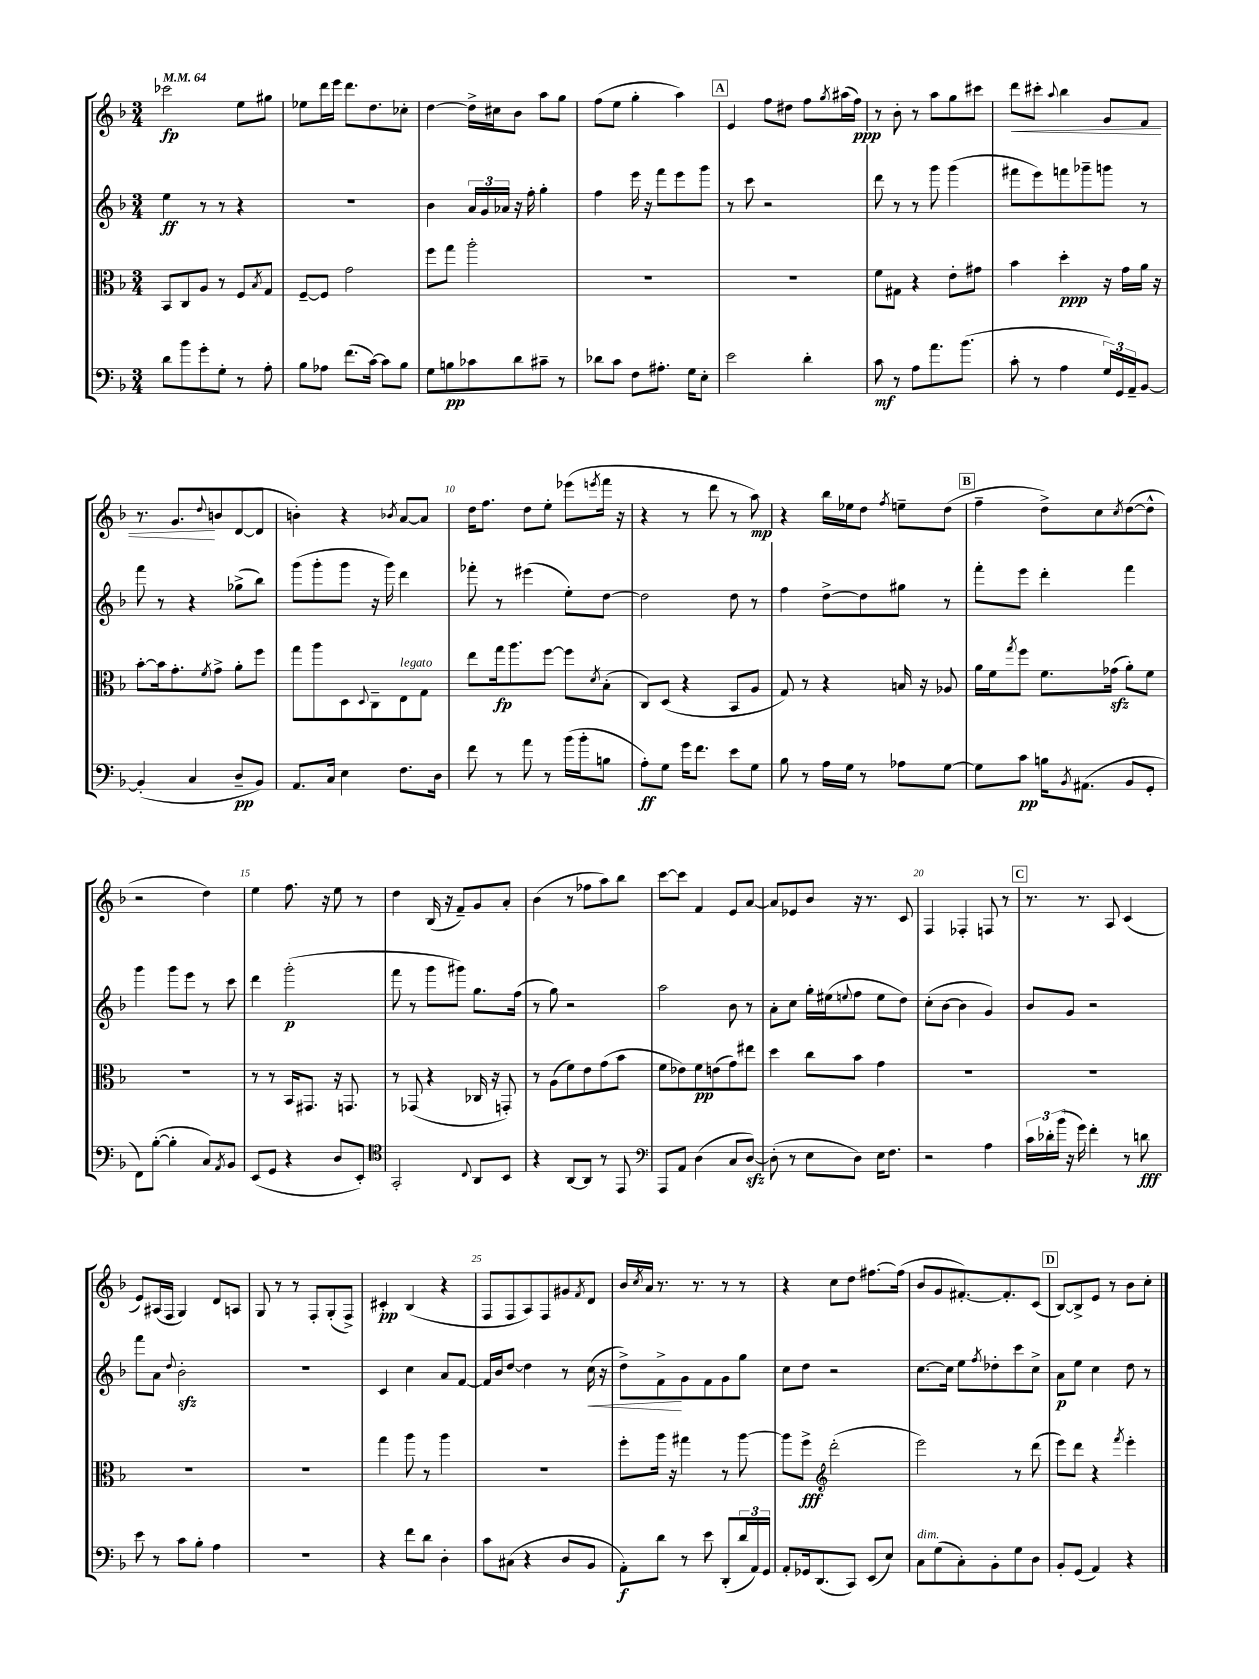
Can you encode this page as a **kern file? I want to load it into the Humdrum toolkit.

**kern	**dynam	**kern	**dynam	**kern	**dynam	**kern	**dynam
*part4	*part4	*part3	*part3	*part2	*part2	*part1	*part1
*staff4	*staff4	*staff3	*staff3	*staff2	*staff2	*staff1	*staff1
*clefF4	*	*clefC3	*	*clefG2	*	*clefG2	*
*k[b-]	*	*k[b-]	*	*k[b-]	*	*k[b-]	*
*M3/4	*	*M3/4	*	*M3/4	*	*M3/4	*
*MM64	*	*MM64	*	*MM64	*	*MM64	*
=1	=1	=1	=1	=1	=1	=1	=1
8d\L	.	8BB-/L	.	4ee\	ff	2ccc-X\	fp
8b-\	.	8C/	.	.	.	.	.
8g'\	.	8A/J	.	8r	.	.	.
8G'\J	.	8r	.	8r	.	.	.
8r	.	8F/L	.	4r	.	8ee\L	.
.	.	8qB-/	.	.	.	.	.
8A'\	.	8G/J	.	.	.	8gg#X\J	.
=2	=2	=2	=2	=2	=2	=2	=2
8B-\L	.	[8F~/L	.	2.r	.	8ee-X\L	.
8A-X\J	.	8F/J]	.	.	.	16ddd\L	.
.	.	.	.	.	.	16eee\JJ	.
(8.f\L	.	2g\	.	.	.	8.ddd\L	.
[16c\Jk)	.	.	.	.	.	8.dd\	.
8c\L]	.	.	.	.	.	.	.
8B-\J	.	.	.	.	.	8cc-X'\J	.
=3	=3	=3	=3	=3	=3	=3	=3
8G\L	.	8ff\L	.	4b-\	.	[4dd\	.
8Bn\	pp	8gg\J	.	.	.	.	.
8c-X\	.	2aa'\	.	24a/LL	.	16dd^\LL]	.
.	.	.	.	24g/	.	.	.
.	.	.	.	.	.	16cc#X\J	.
.	.	.	.	24a-X/JJ	.	.	.
8d\	.	.	.	16r	.	8b-\J	.
.	.	.	.	16ff'\	.	.	.
8c#X~\J	.	.	.	4gg'\	.	8aa\L	.
8r	.	.	.	.	.	8gg\J	.
=4	=4	=4	=4	=4	=4	=4	=4
8d-X\L	.	2.r	.	4ff\	.	(8ff\L	.
8c\J	.	.	.	.	.	8ee\J	.
8F\L	.	.	.	16eee\	.	4gg'\	.
.	.	.	.	16r	.	.	.
8.A#X'\J	.	.	.	8fff\L	.	.	.
.	.	.	.	8eee\	.	4aa\)	.
16G\KL	.	.	.	.	.	.	.
8E'\J	.	.	.	8ggg\J	.	.	.
!!LO:REH:place=s1:t=A
=5	=5	=5	=5	=5	=5	=5	=5
2e\	.	2.r	.	8r	.	4e/	.
.	.	.	.	8ccc\	.	.	.
.	.	.	.	2r	.	8ff\L	.
.	.	.	.	.	.	8dd#X\J	.
4d'\	.	.	.	.	.	8ff\L	.
.	.	.	.	.	.	8qgg/	.
.	.	.	.	.	.	(16aa#X\L	.
.	.	.	.	.	.	16ff\JJ)	ppp
=6	=6	=6	=6	=6	=6	=6	=6
8c\	mf	8f\L	.	8ddd\	.	8r	.
8r	.	8G#X\J	.	8r	.	8b-'\	.
8A\L	.	4r	.	8r	.	8r	.
8.a\	.	.	.	8ggg\	.	8aa\L	.
.	.	8e'\L	.	(4ggg\	.	8gg\	.
(8.b-\J	.	.	.	.	.	.	.
.	.	8g#X\J	.	.	.	8ccc#X\J	.
=7	=7	=7	=7	=7	=7	=7	=7
!	!	!	!	!	!	!	!LO:HP:b
8c'\	.	4b-\	.	8fff#X\L	.	8ddd\L	<
8r	.	.	.	8eee\)	.	8ccc#X'\J	.
.	.	.	.	.	.	8qqaa/	.
4A\	.	4dd'\	ppp	8fffn\	.	4bb-\	.
.	.	.	.	8ggg-X~\	.	.	.
24G/LL)	.	16r	.	8gggn\J	.	8g/L	.
24GG/	.	.	.	.	.	.	.
.	.	16g\LL	.	.	.	.	.
24AA~/J	.	.	.	.	.	.	.
[8BB-/J	.	16a\JJ	.	8r	.	8f/J	.
.	.	16r	.	.	.	.	.
!!LO:LB:g=z
=8	=8	=8	=8	=8	=8	=8	=8
(4BB-'/]	.	[8b-'\L	.	8fff\	.	8.r	.
.	.	16b-\k]	.	8r	.	.	.
.	.	8.g'\	.	.	.	8.g/L	.
4C/	.	.	.	4r	.	.	.
.	.	8qf/	.	.	.	8qqdd/	.
.	.	8g^\J	.	.	.	8bn/	[
8D~/L	pp	8a'\L	.	(8gg-X^\L	.	([8d/	.
8BB-/J)	.	8ff\J	.	8bb-\J)	.	8d/J]	.
=9	=9	=9	=9	=9	=9	=9	=9
8.AA/L	.	8gg\L	.	(8ggg\L	.	4bn'\)	.
.	.	8aa\	.	8ggg'\	.	.	.
16C/Jk	.	.	.	.	.	.	.
4E\	.	8D\	.	8ggg\J	.	4r	.
.	.	8qqD/	.	.	.	.	.
.	.	8C~\	.	16r	.	.	.
.	.	.	.	16ggg\)	.	.	.
.	.	.	.	.	.	8qb-X/	.
!	!	!LO:TX:a:i:t=legato	!	!	!	!	!
8.F\L	.	8E\	.	4ddd\	.	[8a/L	.
.	.	8G\J	.	.	.	8a/J]	.
16D\Jk	.	.	.	.	.	.	.
=10	=10	=10	=10	=10	=10	=10	=10
8f\	.	8ee\L	.	8fff-X'\	.	16dd\KL	.
.	.	.	.	.	.	8.ff\J	.
8r	.	16gg\k	fp	8r	.	.	.
.	.	8.aa\	.	.	.	.	.
8a\	.	.	.	(4eee#X\	.	8dd\L	.
8r	.	[8ff\J	.	.	.	8ee'\J	.
(16b-\LL	.	8ff\L]	.	8ee'\L)	.	(8eee-X\L	.
16b-'\J	.	.	.	.	.	.	.
.	.	8qd/	.	.	.	8qeeen/	.
8Bn\J	.	(8B-'\J	.	[8dd\J	.	16fff\Jk	.
.	.	.	.	.	.	16r	.
=11	=11	=11	=11	=11	=11	=11	=11
8A'\L)	ff	8C/L)	.	2dd\]	.	4r	.
8G\J	.	(8D/J	.	.	.	.	.
16g\KL	.	4r	.	.	.	8r	.
8.f\J	.	.	.	.	.	.	.
.	.	.	.	.	.	8ddd\	.
8e\L	.	8BB-/L	.	8dd\	.	8r	.
8G\J	.	8A/J	.	8r	.	8aa\)	mp
=12	=12	=12	=12	=12	=12	=12	=12
8B-\	.	8G/)	.	4ff\	.	4r	.
8r	.	8r	.	.	.	.	.
16A\LL	.	4r	.	[8dd^\L	.	16bb-\LL	.
16G\JJ	.	.	.	.	.	16ee-X\J	.
8r	.	.	.	8dd\]	.	8dd\J	.
.	.	.	.	.	.	8qff/	.
8A-X\L	.	16Bn/	.	8gg#X\J	.	8een~\L	.
.	.	16r	.	.	.	.	.
[8G\J	.	8A-X/	.	8r	.	(8dd\J	.
!!LO:REH:place=s1:t=B
=13	=13	=13	=13	=13	=13	=13	=13
8G\L]	.	16a\LL	.	8fff'\L	.	4ff~\	.
.	.	16f\J	.	.	.	.	.
.	.	8qgg/	.	.	.	.	.
8c\J	pp	8ff\J	.	8eee\J	.	.	.
16Bn\KL	.	8.f\L	.	4ddd'\	.	8dd^\L)	.
8qBB-/	.	.	.	.	.	.	.
(8.AA#X\J	.	.	.	.	.	.	.
.	.	.	.	.	.	8cc\	.
.	.	(16g-Xzz\Jk	.	.	.	.	.
.	.	.	.	.	.	8qcc/	.
8BB-/L	.	8a'\L)	.	4fff\	.	([8dd\	.
8GG'/J	.	8f\J	.	.	.	8dd^^\J]	.
!!LO:LB:g=z
=14	=14	=14	=14	=14	=14	=14	=14
8FF\L)	.	2.r	.	4ggg\	.	2r	.
([8B-'\J	.	.	.	.	.	.	.
4B-'\]	.	.	.	8ggg\L	.	.	.
.	.	.	.	8eee\J	.	.	.
8C/L)	.	.	.	8r	.	4dd\)	.
8qAA/	.	.	.	.	.	.	.
8BB-/J	.	.	.	8ccc\	.	.	.
=15	=15	=15	=15	=15	=15	=15	=15
(8EE/L	.	8r	.	4ddd\	.	4ee\	.
8GG/J	.	8r	.	.	.	.	.
4r	.	16BB-/KL	.	(2ggg'\	p	8.ff\	.
.	.	8.GG#X/J	.	.	.	.	.
.	.	.	.	.	.	16r	.
8D/L	.	16r	.	.	.	8ee\	.
.	.	8.GGn/	.	.	.	.	.
8EE'/J)	.	.	.	.	.	8r	.
=16	=16	=16	=16	=16	=16	=16	=16
*clefC4	*	*	*	*	*	*	*
2GG'/	.	8r	.	8fff\	.	4dd\	.
.	.	(8GG-X/	.	8r	.	.	.
.	.	4r	.	8ggg\L	.	(16B-/	.
.	.	.	.	.	.	16r	.
.	.	.	.	8ggg#X\J)	.	8f~/L)	.
8qqC/	.	.	.	.	.	.	.
8AA/L	.	16C-X/	.	8.gg\L	.	8g/	.
.	.	16r	.	.	.	.	.
8BB-/J	.	8GGn'/)	.	.	.	8a'/J	.
.	.	.	.	(16ff\Jk	.	.	.
=17	=17	=17	=17	=17	=17	=17	=17
4r	.	8r	.	8r	.	(4b-\	.
.	.	(8A\L	.	8gg\)	.	.	.
[8AA/L	.	8f\)	.	2r	.	8r	.
8AA/J]	.	8e\	.	.	.	8ff-X\L	.
8r	.	(8g\	.	.	.	8aa\)	.
8EE/	.	8b-\J	.	.	.	8bb-\J	.
=18	=18	=18	=18	=18	=18	=18	=18
*clefF4	*	*	*	*	*	*	*
8AAA/L	.	8f\L	.	2aa\	.	[8ccc\L	.
8AA/J	.	8e-X\)	.	.	.	8ccc\J]	.
(4D\	.	8f\	pp	.	.	4f/	.
.	.	(8en\	.	.	.	.	.
8C/L	.	8g\)	.	8b-\	.	8e/L	.
[8Dzz/J)	.	8ee#X\J	.	8r	.	[8a/J	.
=19	=19	=19	=19	=19	=19	=19	=19
(8D'\]	.	4dd\	.	8a'\L	.	8a/L]	.
8r	.	.	.	8cc\J	.	8e-X/	.
8E\L	.	8cc\L	.	16gg'\LL	.	8b-/J	.
.	.	.	.	(16ee#X\J	.	.	.
.	.	.	.	8qqeen/	.	.	.
8D\J)	.	8b-\J	.	8ff\J	.	16r	.
.	.	.	.	.	.	8.r	.
16E\KL	.	4g\	.	8ee\L	.	.	.
8.F\J	.	.	.	.	.	.	.
.	.	.	.	8dd\J)	.	8c/	.
=20	=20	=20	=20	=20	=20	=20	=20
2r	.	2.r	.	(8cc'\L	.	4F/	.
.	.	.	.	[8b-\J	.	.	.
.	.	.	.	4b-\]	.	4F-X'/	.
4A\	.	.	.	4g/)	.	8Fn/	.
.	.	.	.	.	.	8r	.
!!LO:REH:place=s1:t=C
=21	=21	=21	=21	=21	=21	=21	=21
24c\LL	.	2.r	.	8b-/L	.	8.r	.
24d-X'\	.	.	.	.	.	.	.
(24b-\JJ	.	.	.	.	.	.	.
16r	.	.	.	8g/J	.	.	.
16g\)	.	.	.	.	.	8.r	.
4f'\	.	.	.	2r	.	.	.
.	.	.	.	.	.	8A/	.
8r	.	.	.	.	.	(4c/	.
8dn\	fff	.	.	.	.	.	.
!!LO:LB:g=z
=22	=22	=22	=22	=22	=22	=22	=22
8e\	.	2.r	.	8fff\L	.	8e/L)	.
8r	.	.	.	8a\J	.	(16A#X/L	.
.	.	.	.	.	.	16F/JJ	.
.	.	.	.	8qqdd/	.	.	.
8c\L	.	.	.	2b-zz'\	.	4G/)	.
8B-'\J	.	.	.	.	.	.	.
4A\	.	.	.	.	.	8d/L	.
.	.	.	.	.	.	8An/J	.
=23	=23	=23	=23	=23	=23	=23	=23
2.r	.	2.r	.	2.r	.	8G/	.
.	.	.	.	.	.	8r	.
.	.	.	.	.	.	8r	.
.	.	.	.	.	.	8F'/L	.
.	.	.	.	.	.	(8G'/	.
.	.	.	.	.	.	8F^/J)	.
=24	=24	=24	=24	=24	=24	=24	=24
4r	.	4gg\	.	4c/	.	4c#X'/	pp
8f\L	.	8aa\	.	4cc\	.	(4B-/	.
8d\J	.	8r	.	.	.	.	.
4D'\	.	4aa\	.	8a/L	.	4r	.
.	.	.	.	[8f/J	.	.	.
=25	=25	=25	=25	=25	=25	=25	=25
8c\L	.	2.r	.	16f/LL]	.	8F/L	.
.	.	.	.	16b-/J	.	.	.
(8C#X\J	.	.	.	[8dd/J	.	8F/	.
4r	.	.	.	4dd\]	.	8A/)	.
.	.	.	.	.	.	8F/	.
8D/L	.	.	.	8r	.	8g#X/	.
.	.	.	.	.	.	8qf/	.
!	!	!	!	!	!LO:HP:b	!	!
8BB-/J	.	.	.	(16cc\	<	8d/J	.
.	.	.	.	16r	.	.	.
=26	=26	=26	=26	=26	=26	=26	=26
8AA'\L)	f	8ff'\L	.	8dd^\L)	.	16b-/LL	.
.	.	.	.	.	.	8qcc/	.
.	.	.	.	.	.	16a/JJ	.
8d\J	.	16aa\Jk	.	8f^\	.	8.r	.
.	.	16r	.	.	.	.	.
8r	.	4gg#X\	.	8g\	[	.	.
.	.	.	.	.	.	8.r	.
8e\	.	.	.	8f\	.	.	.
(8DD'/L	.	8r	.	8g\	.	8r	.
24d/L	.	[8aa\	.	8gg\J	.	8r	.
24AA/)	.	.	.	.	.	.	.
24GG/JJ	.	.	.	.	.	.	.
=27	=27	=27	=27	=27	=27	=27	=27
8AA'/L	.	8aa\L]	.	8cc\L	.	4r	.
16GG-X/k	.	8ff^\J	fff	8dd\J	.	.	.
(8.DD/	.	.	.	.	.	.	.
*	*	*clefG2	*	*	*	*	*
.	.	(2ddd'\	.	2r	.	8cc\L	.
8CC/J)	.	.	.	.	.	8dd\J	.
(8EE/L	.	.	.	.	.	[8.ff#X\L	.
8E/J)	.	.	.	.	.	.	.
.	.	.	.	.	.	(16ff#\Jk]	.
=28	=28	=28	=28	=28	=28	=28	=28
!LO:TX:a:i:t=dim.	!	!	!	!	!	!	!
8C\L	.	2eee\)	.	[8.cc\L	.	8b-/L	.
(8G\	.	.	.	.	.	8g/	.
.	.	.	.	16cc\Jk]	.	.	.
8C'\)	.	.	.	8ee\L	.	[8.f#X'/)	.
.	.	.	.	8qff/	.	.	.
8BB-'\	.	.	.	8dd-X'\	.	.	.
.	.	.	.	.	.	8.f#'/]	.
8G\	.	8r	.	8ccc\	.	.	.
8D\J	.	(8ddd\	.	8cc^\J	.	(8c/J	.
!!LO:REH:place=s1:t=D
=29	=29	=29	=29	=29	=29	=29	=29
8BB-'/L	.	8eee\L)	.	8a\L	p	[8B-/L)	.
(8GG/J	.	8ddd\J	.	8ee\J	.	8B-^/]	.
4AA/)	.	4r	.	4cc\	.	8e/J	.
.	.	.	.	.	.	8r	.
.	.	8qfff/	.	.	.	.	.
4r	.	4eee'\	.	8dd\	.	8b-\L	.
.	.	.	.	8r	.	8cc'\J	.
==	==	==	==	==	==	==	==
*-	*-	*-	*-	*-	*-	*-	*-
